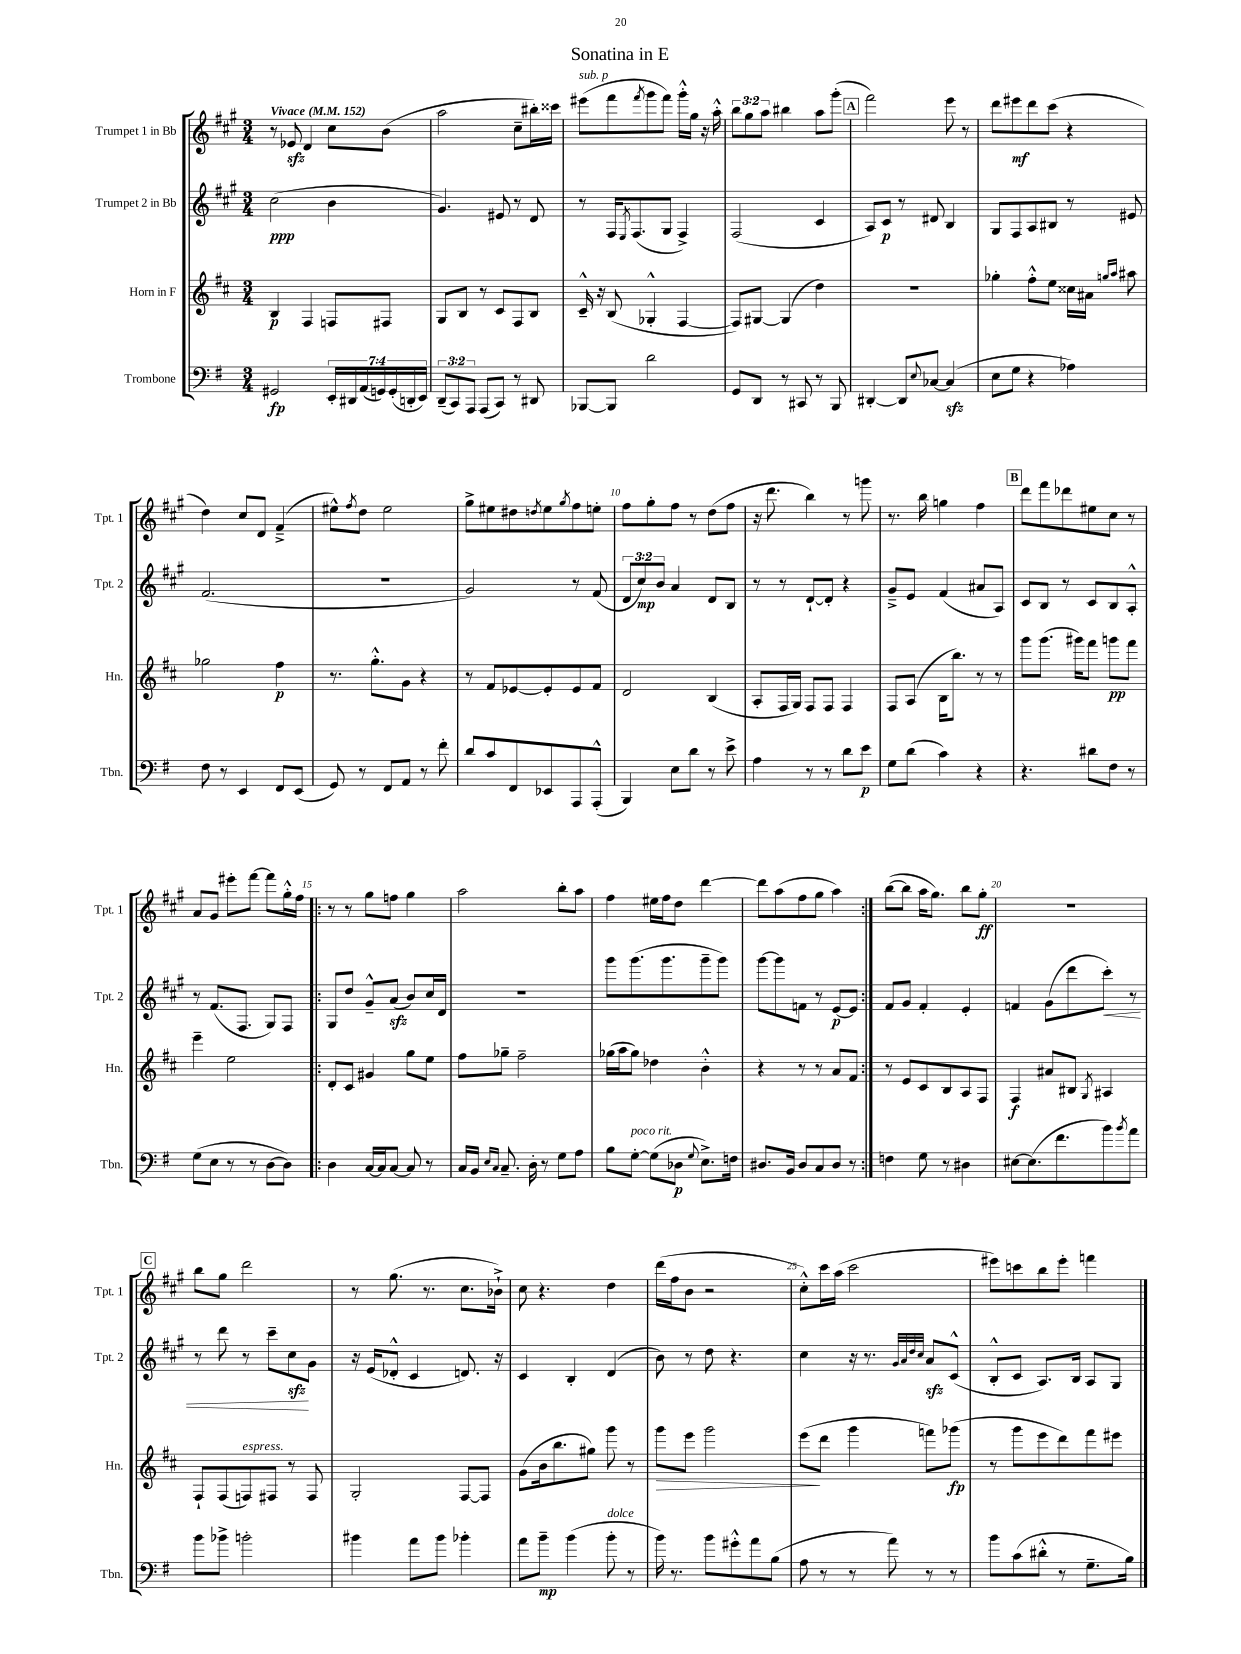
\header { title = "Sonatina in E" }
<<
\new StaffGroup <<
\new Staff = "s0" \with { instrumentName = "Trumpet 1 in Bb" shortInstrumentName = "Tpt. 1" } {
    \clef treble \key a \major \numericTimeSignature \time 3/4 \override Staff.TupletNumber.text = #tuplet-number::calc-fraction-text \tempo "Vivace" 4 = 152
    r8 ees'8\sfz d'4 cis''8 b'8( |
    a''2 cis''8-- bis''16-.) cisis'''16 |
    eis'''8^\markup { \italic "sub. p" }( fis'''8 \acciaccatura { fis'''8 } gis'''8 fis'''8) gis'''16-.-^ gis''16 r16 a''16-.-^ |
    \tuplet 3/2 { b''8 gis''8 a''8 } bis''4 a''8 gis'''8-.( |
    \mark \markup { \box "A" } fis'''2) e'''8 r8 |
    d'''8 eis'''8\mf d'''8 cis'''8( r4 |
    d''4) cis''8 d'8 fis'4--->( |
    eis''8-^) \acciaccatura { fis''8 } d''8 eis''2 |
    gis''8-> eis''8 dis''8 \acciaccatura { d''8 } eis''8 \acciaccatura { gis''8 } fis''8 e''8-. |
    fis''8 gis''8-. fis''8 r8 d''8( fis''8 |
    r16 d'''8. b''4) r8 g'''8 |
    r8. b''16 g''4 fis''4 |
    \mark \markup { \box "B" } d'''8 fis'''8 des'''8 eis''8 cis''8 r8 |
    a'8 gis'8 eis'''8-. fis'''8~ fis'''8 gis''16-.-^ fis''16 |
    \repeat volta 2 { r8 r8 gis''8 f''8 gis''4 |
    a''2 b''8-. a''8 |
    fis''4 eis''16 fis''16 d''8 d'''4~ |
    d'''8 a''8( fis''8 gis''8 a''4) | }
    b''8~( b''8 a''16 gis''8.) b''8 gis''8-.\ff |
    r2. |
    \mark \markup { \box "C" } b''8 gis''8 d'''2 |
    r8 gis''8.( r8. cis''8. bes'16-!->) |
    cis''8 r4. d''4 |
    d'''16( fis''16 b'8 r2 |
    cis''8-.-^) cis'''16 a''16( cis'''2 |
    eis'''8) c'''8 b''8 eis'''8-. f'''4 \bar "|." |
}
\new Staff = "s1" \with { instrumentName = "Trumpet 2 in Bb" shortInstrumentName = "Tpt. 2" } {
    \clef treble \key a \major \numericTimeSignature \time 3/4 \override Staff.TupletNumber.text = #tuplet-number::calc-fraction-text
    cis''2\ppp( b'4 |
    gis'4.) eis'8 r8 d'8 |
    r8 fis16 \acciaccatura { e8 } fis8.( gis8 fis4->) |
    fis2( cis'4 |
    \mark \markup { \box "A" } a8) cis'8\p r8 dis'8 b4 |
    gis8 fis8 a8 bis8 r8 eis'8 |
    fis'2.( |
    r2. |
    gis'2) r8 fis'8( |
    \tuplet 3/2 { d'8 cis''8\mp) b'8 } a'4 d'8 b8 |
    r8 r8 d'8~-! d'8-. r4 |
    gis'8---> e'8 fis'4( ais'8 a8) |
    \mark \markup { \box "B" } cis'8 b8 r8 cis'8 b8 a8-.-^ |
    r8 fis'8.( fis8. gis8) fis8 |
    \repeat volta 2 { gis8 d''8 gis'8---^ a'8\sfz( b'8) cis''16 d'16 |
    R2. |
    gis'''8 gis'''8.( gis'''8. gis'''8-- gis'''8) |
    gis'''8~ gis'''8 f'8 r8 e'8~\p e'8 | }
    fis'8 gis'8 fis'4-. e'4-. |
    f'4 gis'8( d'''8 cis'''8-.\<) r8 |
    \mark \markup { \box "C" } r8 d'''8 r8 cis'''8-- cis''8\sfz\! gis'8 |
    r16 e'16( des'8-.-^ cis'4 d'8.) r16 |
    cis'4 b4-. d'4( |
    b'8) r8 d''8 r4. |
    cis''4 r16 r8. \grace { gis'32 a'32 d''32 cis''32 } a'8\sfz cis'8-^( |
    b8-.-^ cis'8 a8.) b16 a8 gis8 \bar "|." |
}
\new Staff = "s2" \with { instrumentName = "Horn in F" shortInstrumentName = "Hn." } {
    \clef treble \key d \major \numericTimeSignature \time 3/4
    b4\p fis4 f8 fis8 |
    g8 b8 r8 cis'8 fis8 b8 |
    cis'16---^ r16 b8( ges4-.-^ fis4~ |
    fis8) gis8~ gis4( d''4) |
    \mark \markup { \box "A" } R2. |
    ges''4-. fis''8-.-^ e''8 cisis''16 ais'16 \grace { g''16 a''16 } ais''8 |
    ges''2 fis''4\p |
    r8. g''8.-.-^ g'8 r4 |
    r8 fis'8 ees'8~ ees'8-. ees'8 fis'8 |
    d'2 b4( |
    a8-. fis16 g16) fis8 fis8 fis4 |
    fis8 a8( b16 b''8.) r8 r8 |
    \mark \markup { \box "B" } g'''8 g'''8.( gis'''16) fis'''8 g'''8\pp fis'''8 |
    e'''4-- e''2 |
    \repeat volta 2 { d'8-. cis'8 gis'4 g''8 e''8 |
    fis''8 ges''8-- fis''2-- |
    ges''16( a''16 ges''8) des''4 b'4-.-^ |
    r4 r8 r8 a'8 fis'8 | }
    r8 e'8 cis'8 b8 a8 fis8 |
    fis4\f ais'8 bis8 \acciaccatura { g8 } ais4 |
    \mark \markup { \box "C" } fis8-! fis8( f8^\markup { \italic "espress." }) fis8 r8 fis8 |
    g2-. fis8~ fis8 |
    g'8( b'16 b''8. gis''8) g'''8 r8 |
    g'''8\> e'''8 g'''2 |
    e'''8\!( d'''8 g'''4 f'''8) ges'''8\fp( |
    r8 g'''8 e'''8 d'''8) fis'''8 eis'''8 \bar "|." |
}
\new Staff = "s3" \with { instrumentName = "Trombone" shortInstrumentName = "Tbn." } {
    \clef bass \key g \major \numericTimeSignature \time 3/4 \override Staff.TupletNumber.text = #tuplet-number::calc-fraction-text
    gis,2\fp \tuplet 7/4 { e,16-. dis,16 a,16( g,16) g,16-.( d,16-. e,16) } |
    \tuplet 3/2 { d,8--( c,8) a,,8 } a,,8( c,8) r8 dis,8 |
    bes,,8~ bes,,8 d'2 |
    g,8 d,8 r8 cis,8 r8 b,,8 |
    \mark \markup { \box "A" } dis,4~-. dis,8 \appoggiatura { e8 } ces8~ ces4\sfz( |
    e8 g8 r4 aes4) |
    fis8 r8 e,4 fis,8 e,8( |
    g,8) r8 fis,8 a,8 r8 fis'8-. |
    d'8 c'8 fis,8 ees,8 a,,8 a,,8-.-^( |
    b,,4) e8 d'8 r8 e'8-> |
    a4 r8 r8 d'8 e'8\p |
    g8 d'8( c'4) r4 |
    \mark \markup { \box "B" } r4. dis'8 fis8 r8 |
    g8( e8 r8 r8 d8~ d8) |
    \repeat volta 2 { d4 c16~ c16 c8~ c8 r8 |
    c16 b,16 \grace { e16 c16 } c8.-- d16-. r8 g8 a8 |
    b8 g8~-.^\markup { \italic "poco rit." } g8( des8\p \appoggiatura { g8 } e8.->) f16 |
    dis8. b,16 dis8 c8 dis8 r8 | }
    f4 g8 r8 dis4 |
    eis8~ eis8.( fis'8. b'8) \acciaccatura { b'8 } a'8 |
    \mark \markup { \box "C" } b'8 bes'8-> b'2-. |
    bis'4 a'8 bis'8 bes'4-. |
    a'8 b'8--\mp b'4( b'8-.^\markup { \italic "dolce" } r8 |
    b'16) r8. b'8 gis'8-.-^ a'8 b8( |
    a8 r8 r8 a'8) r8 r8 |
    b'8 c'8( dis'8-.-^ r8 g8.-- b16) \bar "|." |
}
>>
>>
\layout { \context { \Score \override BarNumber.break-visibility = ##(#f #t #t) barNumberVisibility = #(every-nth-bar-number-visible 5) } }
